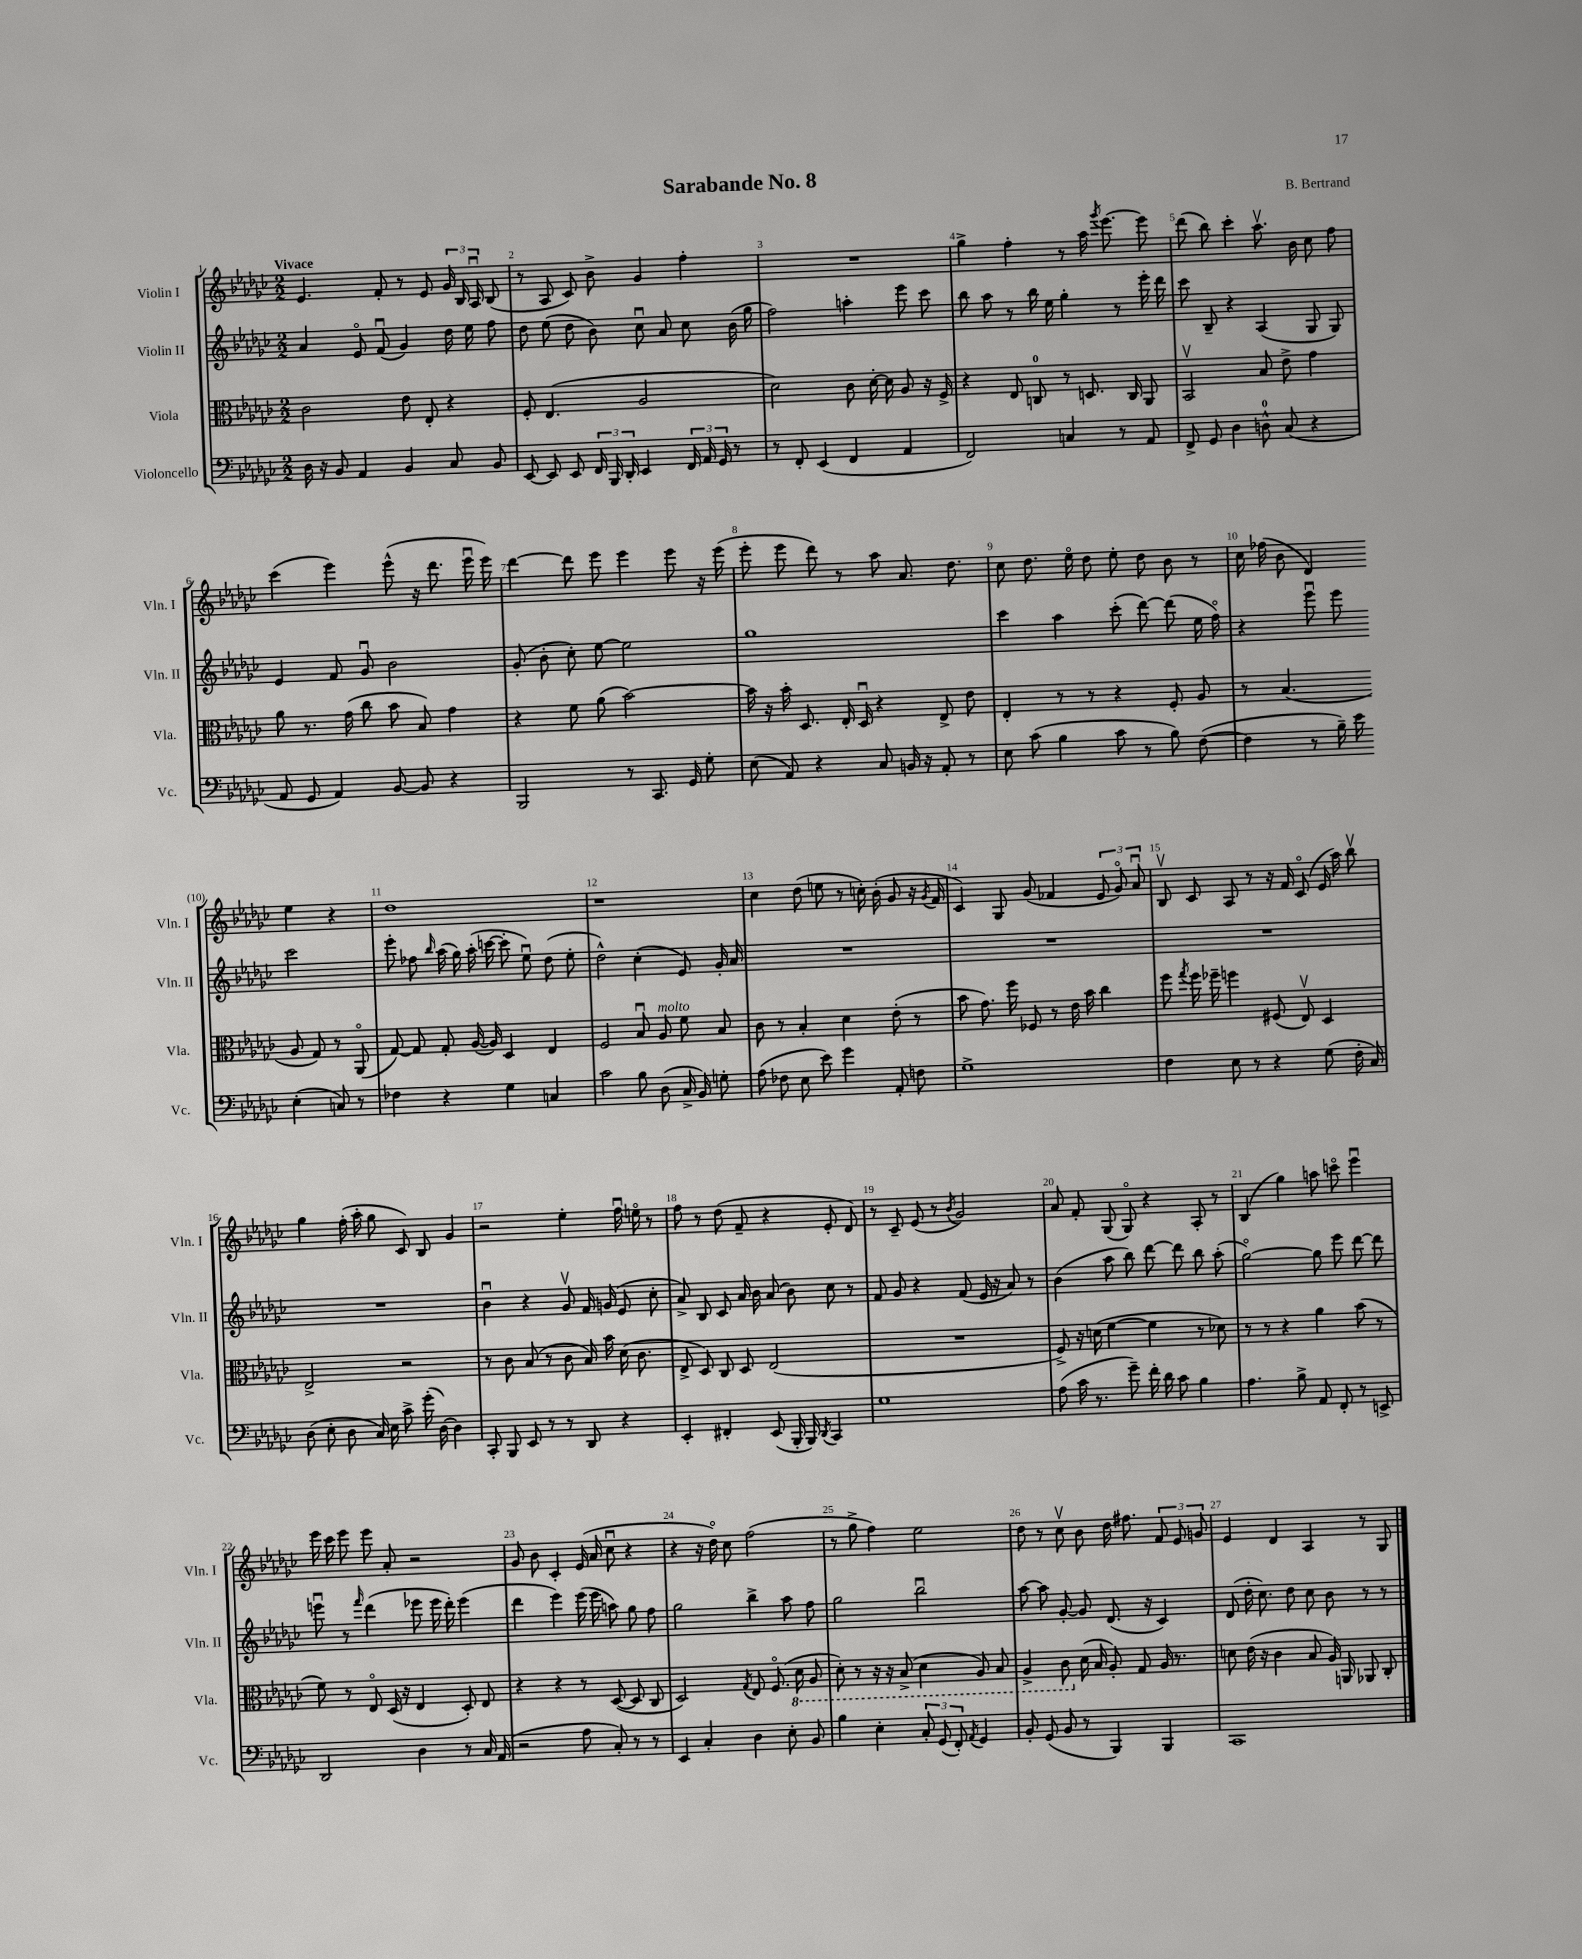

**kern	**kern	**kern	**kern
*staff4	*staff3	*staff2	*staff1
*clefF4	*clefC3	*clefG2	*clefG2
*k[b-e-a-d-g-c-]	*k[b-e-a-d-g-c-]	*k[b-e-a-d-g-c-]	*k[b-e-a-d-g-c-]
*M2/2	*M2/2	*M2/2	*M2/2
16D-	2c-	4a-	4.e-
16r	.	.	.
8BB-	.	.	.
4AA-	.	8e-o	.
.	.	(8fu	8f'
4BB-	8e-	4g-)	8r
.	8E-'	.	8e-
8C-	4r	16dd-	24g-
.	.	.	24B-
.	.	16ee-	.
.	.	.	24A-u
8BB-	.	8ff	(8B-
=	=	=	=
[8EE-	8F'	8dd-	8r
8EE-]	(4.E-	(8ee-	8A-
8EE-	.	8dd-	8c-)
24FF	.	8b-)	8b-^
24BBB-	.	.	.
24DD-'	.	.	.
4EE-	2A-	8cc-u	4g-
.	.	8a-	.
24FF	.	8cc-	4ff'
24AA-	.	.	.
24GG-	.	.	.
8r	.	(16b-	.
.	.	16gg-	.
=	=	=	=
8r	2d-)	2ff)	1r
8FF'	.	.	.
(4EE-	.	.	.
4FF	8c-	4aa'	.
.	[16d-'	.	.
.	16d-]	.	.
4AA-	8A-	8eee-	.
.	16r	8ccc-	.
.	16F^	.	.
=	=	=	=
2FF)	4r	8bb-	4gg-^
.	.	8aa-	.
.	8E-	8r	4ff'
.	8C	16bb-	.
.	.	16ee-	.
4C	8r	4gg-'	8r
.	8.D	.	16aa-
.	.	.	8qggg-
.	.	.	[8.eee-
8r	.	8r	.
.	16C	.	.
8AA-	8AA-	16eee-'	8eee-]
.	.	16ddd-	.
=	=	=	=
8FF^	2BB-v	8ccc-	(8ddd-
8GG-	.	8B-~	8bb-)
4D-	.	4r	4ccc-'
8D^^	8B-	(4A-	8.aa-v
(8C-	8e-^	.	.
.	.	.	16b-
4r	4g-	8G-	8cc-
.	.	8G-)	8ff
=	=	=	=
8AA-	8a-	4e-	(4ccc-
8GG-	8.r	.	.
4AA-)	.	8f	4eee-)
.	(16g-	.	.
.	8cc-	8g-u	.
[8BB-	8b-	2b-	(8eee-^^
8BB-]	8B-)	.	16r
.	.	.	8.ddd-
4r	4g-	.	.
.	.	.	16eee-u
.	.	.	16eee-)
=	=	=	=
2BBB-	4r	(8g-'	[4ddd-
.	.	8b-'	.
.	8f	8cc-')	8ddd-]
.	(8a-	[8ee-	8eee-
8r	[2b-)	2ee-]	4eee-
8.CC-	.	.	.
.	.	.	8eee-
16GG-	.	.	.
8G-'	.	.	16r
.	.	.	(16eee-
=	=	=	=
(8E-	16b-]	1gg-	8eee-'
.	16r	.	.
8AA-)	16b-'	.	8eee-
.	8.D-	.	.
4r	.	.	8ddd-)
.	16E-'	.	8r
.	16D-u	.	.
8C-	4r	.	8aa-
16BB	.	.	8.a-
16r	.	.	.
8AA-'	8E-^	.	.
.	.	.	8.dd-
8r	8e-	.	.
=	=	=	=
8E-	4E-'	4ccc-	8cc-
(8c-	.	.	8.dd-
4B-	8r	4aa-	.
.	.	.	16ee-o
.	8r	.	8dd-
8c-	4r	(8ccc-'	8ee-'
8r	.	[8ddd-)	8dd-
8B-)	8F'	(8ddd-]	8b-
([8F	8A-	16ee-	8r
.	.	16ffo)	.
=	=	=	=
4F]	8r	4r	16cc-
.	.	.	(16ff-
.	(4.B-	.	8b-
8r	.	8eee-u	4d-)
16B-~)	.	8eee-	.
16e-	.	.	.
(4E-'	8A-	2ccc-	4ee-
.	8G-)	.	.
8C)	8r	.	4r
8r	(8AA-o	.	.
=	=	=	=
4F-	[8G-)	8eee-'	1dd-
.	8G-]	8ff-	.
.	.	16qqbb-	.
4r	8G-'	(16aa-	.
.	.	16gg-)	.
.	([16A-	(16aa-'	.
.	16A-])	[16ccc	.
4G-	4D-	8ccc']	.
.	.	8ee-u)	.
4C	4E-	(8dd-	.
.	.	8ee-'	.
=	=	=	=
2c-	2F	2dd-^^)	1r
8B-	8B-u	(4cc-'	.
(8D-	8A-	.	.
16C-^	8f	8e-)	.
16BB-)	.	.	.
8G'	8B-	16g-'	.
.	.	16a-	.
=	=	=	=
(8A-	8c-	1r	4cc-
8F-	8r	.	.
8E-	4B-'	.	(8dd-
8e-)	.	.	8ee
4g-	4d-	.	8r
.	.	.	16cc')
.	.	.	(16b-'
8AA-'	(8e-'	.	8g-
8F	8r	.	16r
.	.	.	8qg-
.	.	.	16f
=	=	=	=
1G-^	8b-	1r	4c-)
.	8.g-)	.	.
.	.	.	8G-
.	16ff	.	.
.	8F-	.	(8g-
.	8r	.	4f-
.	16e-	.	.
.	16b-	.	.
.	4cc-	.	12e-
.	.	.	12g-o)
.	.	.	12a-u
=	=	=	=
4F	8ff	1r	8B-v
.	8qgg-	.	.
.	16ff	.	8c-
.	16ff-~	.	.
8E-	4ff	.	8A-
8r	.	.	8r
4r	(8F#	.	16r
.	.	.	16f
.	8E-v)	.	(8c-o
(8G-	4D-	.	16e-
.	.	.	16aa-)
16F'	.	.	8bb-v
16C-)	.	.	.
=	=	=	=
(8D-	2E-^	1r	4gg-
8E-'	.	.	.
8D-	.	.	(16ff'
.	.	.	16aa-'
16C-)	.	.	8gg-
16E-	.	.	.
8c-^	2r	.	8c-)
(16g-'	.	.	8B-
[16D-)	.	.	.
4D-]	.	.	4g-
=	=	=	=
8CC-'	8r	4b-u	2r
8BBB-	8c-	.	.
8EE-	(8B-	4r	.
8r	8r	.	.
8r	8c-	8g-v	4ee-'
8DD-	16B-)	16f	.
.	16b-	(16g	.
4r	(16d-	8e-	16ffu
.	8.c-	.	16eeo
.	.	8cc-'	8r
=	=	=	=
4EE-'	8E-^	8a-^)	8ff
.	8D-)	8B-	8r
4FF#'	8C-	8c-	(8dd-
.	8D-	16a-	8f~
.	.	16b-	.
(8EE-	(2E-	(8a-	4r
16BBB-'	.	8b-)	.
16BBB-)	.	.	.
8qDD-	.	.	.
4CC-	.	8cc-	8e-'
.	.	8r	8d-)
=	=	=	=
1G-	1r	8f	8r
.	.	8g-	8c-~
.	.	4r	(8e-
.	.	.	8r
.	.	.	8qb-
.	.	(8f	2g-)
.	.	16e-	.
.	.	16r	.
.	.	8a-)	.
.	.	8r	.
=	=	=	=
(8A-	8F^)	(4b-	8a-
16c-	16r	.	8f'
8.r	(16d	.	.
.	[4f	8aa-	(8G-
8g-~)	.	8bb-)	8G-o)
16f'	4f]	[8ddd-	4r
16d-	.	.	.
8c-	.	8ddd-]	.
4B-	8r	8bb-	8A-'
.	8d-)	(8aa-'	8r
=	=	=	=
4.A-	8r	[2gg-o)	(4B-
.	8r	.	.
.	4r	.	4gg-)
8B-^	.	.	.
8AA-	4a-	8gg-]	8aa
8FF'	.	8eee-	8ccco
8r	(8b-	[8ddd-	4eee-u
8EE^	8r	8ddd-]	.
=	=	=	=
2DD-	8f)	8eeeu	16eee-
.	.	.	16ccc-
.	8r	8r	8eee-
.	.	16qqfff	.
.	8E-o	(4ddd-	8eee-
.	(16D-	.	8a-'
.	16r	.	.
4D-	4E-	8eee-	2r
.	.	16eee-	.
.	.	16ddd-')	.
8r	8D-')	(4eee-	.
16C-	8E-	.	.
(16AA-	.	.	.
=	=	=	=
2r	4r	4ddd-	8g-
.	.	.	8b-
.	4r	4eee-)	4c-'
8A-	8r	(16eee-	(16e-
.	.	16eee-	16a-
8C-')	([8D-	8aa)	8cc-u
8r	8D-]	8gg-	4r
8r	8C-	8ff	.
=	=	=	=
4EE-	2D-)	2gg-	4r
4C-'	.	.	16r
.	.	.	16dd-o)
.	.	.	8cc-
.	8qG-	.	.
4D-	8E-	4bb-^	(2ff
.	(8.Fo	.	.
8E-'	.	8aa-	.
.	16D-	.	.
8BB-	8AA-	8ff	.
=	=	=	=
4B-	8D-')	2gg-	8r
.	8r	.	8gg-^
4E-'	16r	.	4ff)
.	16r	.	.
.	(8BB-^	.	.
12C-'	4D-	2bb-u	2ee-
(12GG-	.	.	.
12FF')	.	.	.
8qAA-	.	.	.
4GG-	8AA-)	.	.
.	8BB-	.	.
=	=	=	=
8BB-'	4AA-^	[8aa-	8dd-
(8GG-	.	8aa-]	8r
8BB-	8C-	[8g-'	8cc-v
8r	(16d-	8g-]	8b-
.	16B-	.	.
4BBB-)	8A-')	(8.d-	16dd-
.	.	.	8.ff#
.	8G-	.	.
.	.	16r	.
4BBB-	16A-	4c-)	12f
.	8.r	.	.
.	.	.	12e-
.	.	.	12g
=	=	=	=
1CC-	8d	(8d-	4e-
.	(16e-	16dd-'	.
.	16r	8.cc-)	.
.	4c-	.	4d-
.	.	8dd-	.
.	8B-	8cc-	4A-
.	16A-)	8b-	.
.	16AA	.	.
.	8AA-	8r	8r
.	8C-'	8r	8G-
==	==	==	==
*-	*-	*-	*-
